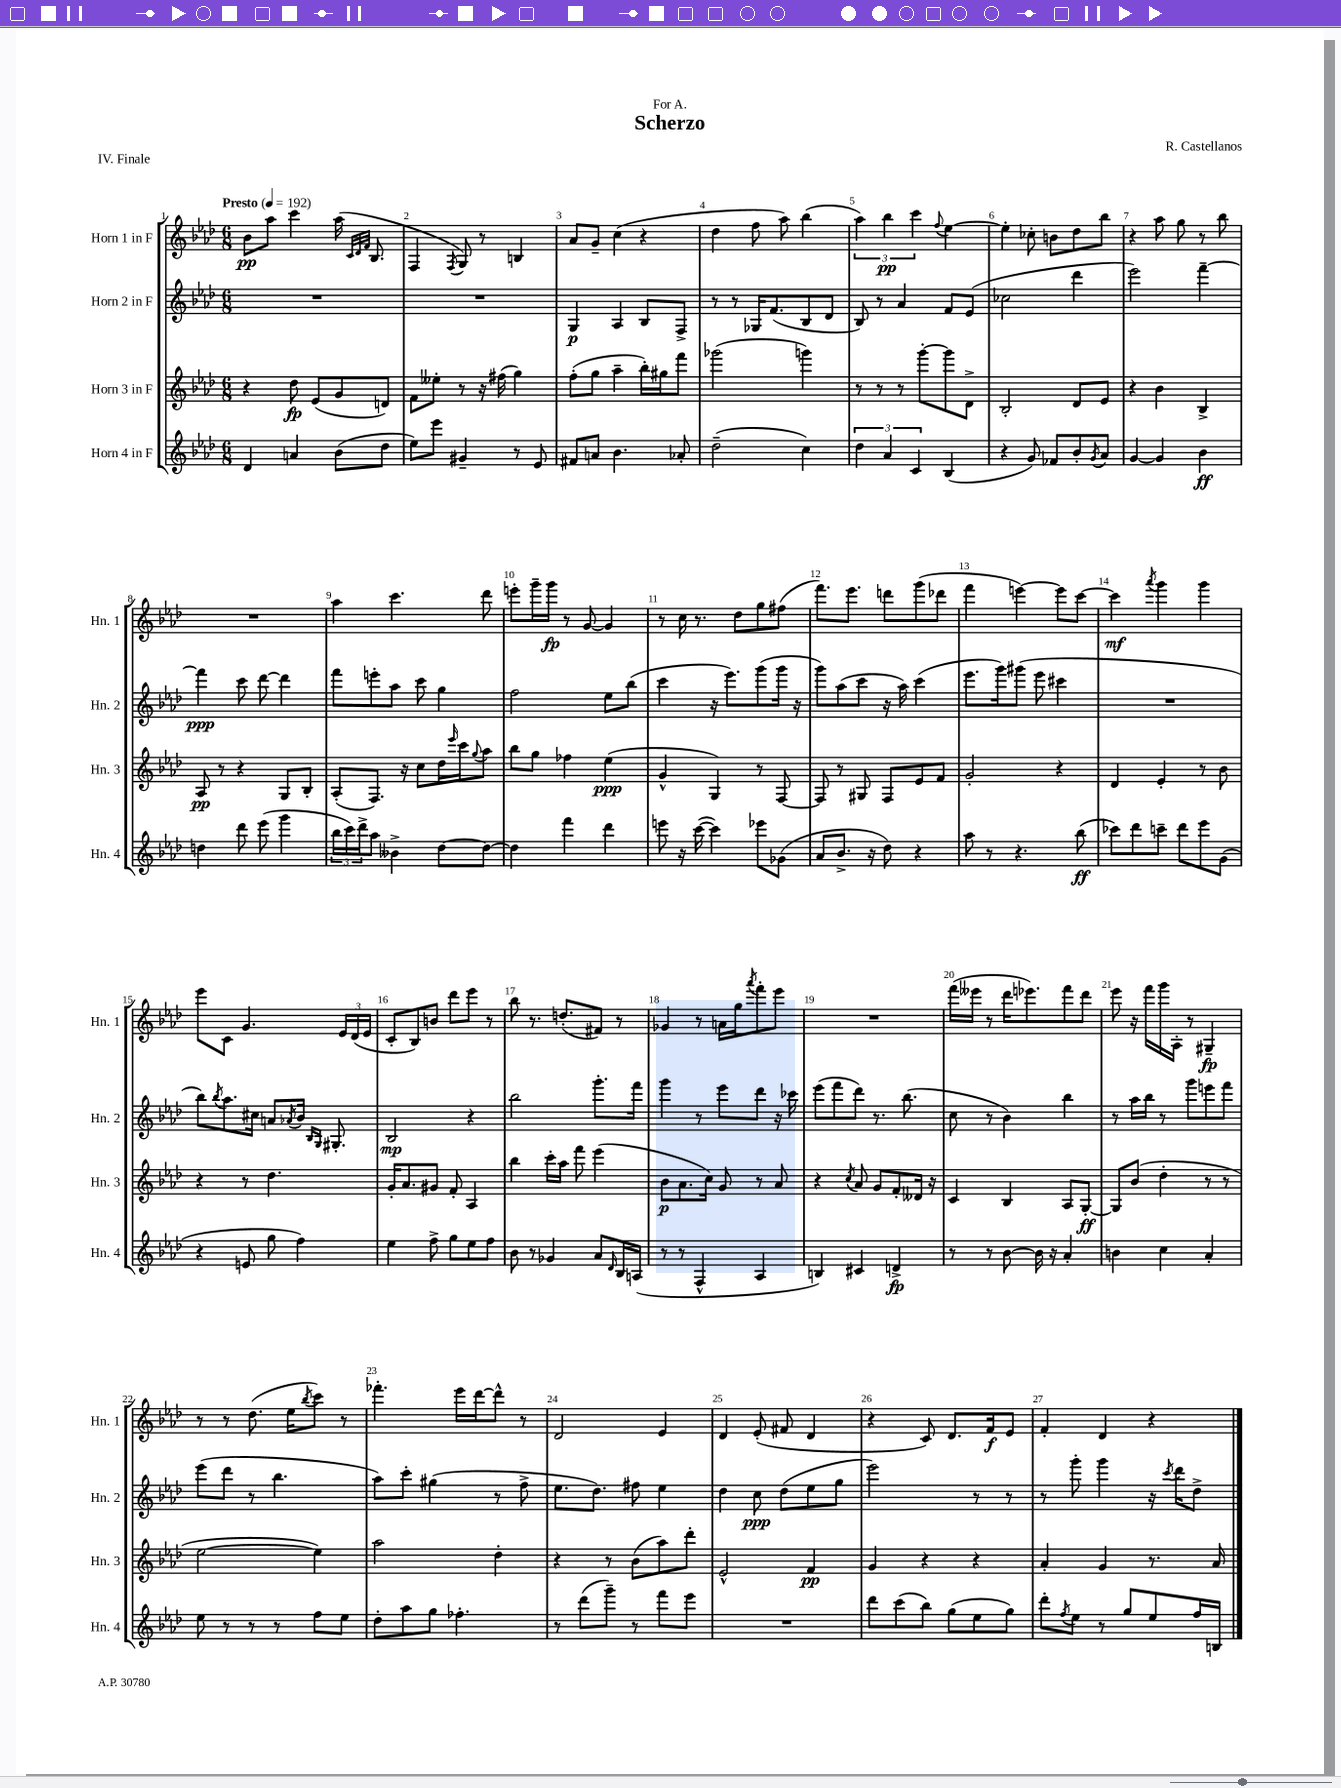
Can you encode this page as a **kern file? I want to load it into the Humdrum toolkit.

**kern	**kern	**kern	**kern
*staff4	*staff3	*staff2	*staff1
*clefG2	*clefG2	*clefG2	*clefG2
*k[b-e-a-d-]	*k[b-e-a-d-]	*k[b-e-a-d-]	*k[b-e-a-d-]
*M6/8	*M6/8	*M6/8	*M6/8
*MM192	*MM192	*MM192	*MM192
4d-	4r	2.r	8b-
.	.	.	8aa-
4a	8dd-	.	4ccc
.	(8e-	.	.
(8b-	8g	.	(16aa-
.	.	.	32qqc
.	.	.	32qqd-
.	.	.	32qqf
.	.	.	8.B-
8dd-	8d)	.	.
=	=	=	=
8ee-)	8f	2.r	4F
8eee-	8ee--'	.	.
.	.	.	8qF
4g#~	8r	.	8G)
.	16r	.	8r
.	(16ff#	.	.
8r	4gg)	.	4B
8e-	.	.	.
=	=	=	=
8f#	(8ff'	4G	8a-
8a	8gg	.	8g~
4.b-	4aa-~	4A-	(4cc
.	16bb-')	8B-	4r
.	16gg#	.	.
8a-'	8fff	8F^	.
=	=	=	=
(2dd-~	(2ggg-	8r	4dd-
.	.	8r	.
.	.	16G-	8ff
.	.	(8.f	.
.	.	.	8aa-)
4cc)	4ggg)	8B-	(4bb-
.	.	8d-	.
=	=	=	=
6dd-	8r	8B-)	6aa-)
.	8r	8r	.
6a-	.	.	6bb-
.	8r	4a-	.
6c	.	.	6ccc
.	[8ggg'	.	.
.	.	.	8qqff
(4B-	8ggg]	8f	[4ee-
.	8d-^	(8e-	.
=	=	=	=
4r	2B-'	2cc-	4ee-']
8g)	.	.	8cc-'
8f-	.	.	8b
8b-'	8d-	4ddd-	8dd-
8qg	.	.	.
8a-	8e-	.	8bb-
=	=	=	=
[4g	4r	2eee-)	4r
4g]	4b-	.	8aa-
.	.	.	8gg
4b-	4B-^	[4fff~	8r
.	.	.	8bb-
=	=	=	=
4dd	8A-	4fff]	2.r
.	8r	.	.
8ddd-	4r	8ccc	.
(8eee-	.	[8ddd-	.
4ggg	8G	4ddd-]	.
.	8B-'	.	.
=	=	=	=
24bb-	(8A-'	8fff	4aa-
24ccc)	.	.	.
24ddd-^	.	.	.
8aa-	8.F)	8eee'	.
4b--^	.	8aa-	4.ccc
.	16r	.	.
.	8cc	8ccc	.
[8dd-	16dd-	4gg	.
.	16qqeee-	.	.
.	16ccc	.	.
.	8qqgg	.	.
8dd-_	8aa-	.	8ddd-
=	=	=	=
4dd-]	8bb-	2ff	8eee'
.	8gg	.	16ggg~
.	.	.	16ggg
4fff	4ff-	.	8r
.	.	.	[8g
4ddd-	(4ee-	8ee-	4g]
.	.	(8bb-	.
=	=	=	=
8eee	4g^^	4ccc	8r
16r	.	.	16cc
([16ccc	.	.	8.r
4ccc])	4G)	16r	.
.	.	8.eee-)	.
.	.	.	8dd-
8eee-	8r	(8ggg	8gg
(8g-	[8F	16ggg	(8ff#
.	.	16r	.
=	=	=	=
8a-	8F]	8ggg)	8.fff)
8.b-^	8r	(8aa-	.
.	.	.	8.eee-
.	8G#	8ccc	.
16r	.	.	.
8dd-)	8F	16r	8ddd
.	.	16aa-)	.
4r	8e-	(4ccc	(8ggg
.	8f	.	8ddd-
=	=	=	=
8aa-	2g'	8.eee-	4fff
8r	.	.	.
.	.	16ggg)	.
4.r	.	(8ggg#	[4eee)
.	.	8eee-	.
.	4r	4ccc#	8eee]
(8bb-	.	.	[8ccc
=	=	=	=
8ccc-)	4d-	2.r	4ccc]
8ddd-	.	.	.
.	.	.	8qaaa-
8ccc~	4e-'	.	4ggg
8ddd-	.	.	.
8eee-	8r	.	4ggg
(8g	8b-	.	.
=	=	=	=
4r	4r	8bb-)	8eee-
.	.	8qbb-	.
.	.	8.aa-	8c
8e	8r	.	4.g
.	.	16cc#	.
8gg	4.dd-	8a	.
.	.	8qa-	.
4ff)	.	16b-	.
.	.	16qqB-	.
.	.	16qqG	.
.	.	8.G#'	.
.	.	.	24e-
.	.	.	(24d-
.	.	.	24e-
=	=	=	=
4ee-	16g'	2B-	8c'
.	8.a-	.	.
.	.	.	8B-)
8ff^	8g#	.	8b
8gg	8f'	.	8ddd-
8ee-	4A-	4r	8eee-
8ff	.	.	8r
=	=	=	=
8b-	4bb-	2bb-	8bb-
8r	.	.	8.r
4g-	16ccc'	.	.
.	16aa-	.	(8.dd'
.	8fff	.	.
8a-	(4eee-	8.ggg'	8f#)
16qqd-	.	.	.
16B-	.	.	8r
(16A	.	16fff	.
=	=	=	=
8r	8b-	4ggg	4g-
8r	8.a-	.	.
4F^^	.	8r	8r
.	16cc)	.	.
.	8g	8eee-	16a
.	.	.	16gg
.	.	.	8qaaa-
4A-	8r	8ddd-	8fff'
.	8a-	16r	8eee-
.	.	16ccc-	.
=	=	=	=
4B)	4r	(8eee-	2.r
.	.	8fff	.
.	8qcc	.	.
4c#	8a-	8ddd-)	.
.	8g	8.r	.
4d^	8f'	.	.
.	.	(8.bb-	.
.	16d--	.	.
.	16r	.	.
=	=	=	=
8r	4c	8cc	(16fff
.	.	.	16eee--
8r	.	8r	8r
[8b-	4B-	4b-)	16ddd-
.	.	.	8.eee-)
16b-]	.	.	.
16r	.	.	.
4a-'	8A-	4bb-	8fff
.	[8G'	.	8ddd-
=	=	=	=
4b	8G]	8r	8eee-
.	(8b-	16aa-	16r
.	.	16bb-	16fff
4cc	4dd-'	8r	16ggg
.	.	.	16A-'
.	.	8ggg	8r
4a-'	8r	8eee	4G#~
.	8r	8fff	.
=	=	=	=
8ee-	[2ee-	(8eee-	8r
8r	.	8ddd-	8r
8r	.	8r	(8.dd-
8r	.	4.bb-	.
.	.	.	16ee-
.	.	.	8qbb-
8ff	4ee-])	.	8ccc)
8ee-	.	.	8r
=	=	=	=
8dd-'	2aa-	8aa-)	4.fff-'
8aa-	.	8ccc'	.
8gg	.	(4gg#	.
4.ff-'	.	.	16eee-
.	.	.	[16ddd-
.	4dd-'	8r	8ddd-^^]
.	.	8ff^	8r
=	=	=	=
8r	4r	8.ee-	2d-
(8ddd-	.	.	.
.	.	8.dd-)	.
8ggg~)	8r	.	.
8r	(8b-	8ff#	.
8fff	8aa-)	4ee-	4e-
8eee-	8ddd-'	.	.
=	=	=	=
2.r	2e-^^	4dd-	4d-
.	.	8cc	(8e-'
.	.	(8dd-	8f#
.	4f	8ee-	4d-
.	.	8gg	.
=	=	=	=
8ddd-	4g	2eee-)	4r
(8ccc	.	.	.
8bb-)	4r	.	8c)
(8gg	.	.	8.d-
8ee-	4r	8r	.
.	.	.	16f
8gg)	.	8r	8e-
=	=	=	=
8ddd-'	4a-'	8r	4f'
8qff	.	.	.
8ee-	.	8ggg'	.
8r	4g	4ggg	4d-
8gg	.	.	.
8ee-	8.r	16r	4r
.	.	8qccc	.
.	.	16ddd-	.
16ff	.	8dd-^	.
16B	16a-	.	.
==	==	==	==
*-	*-	*-	*-
